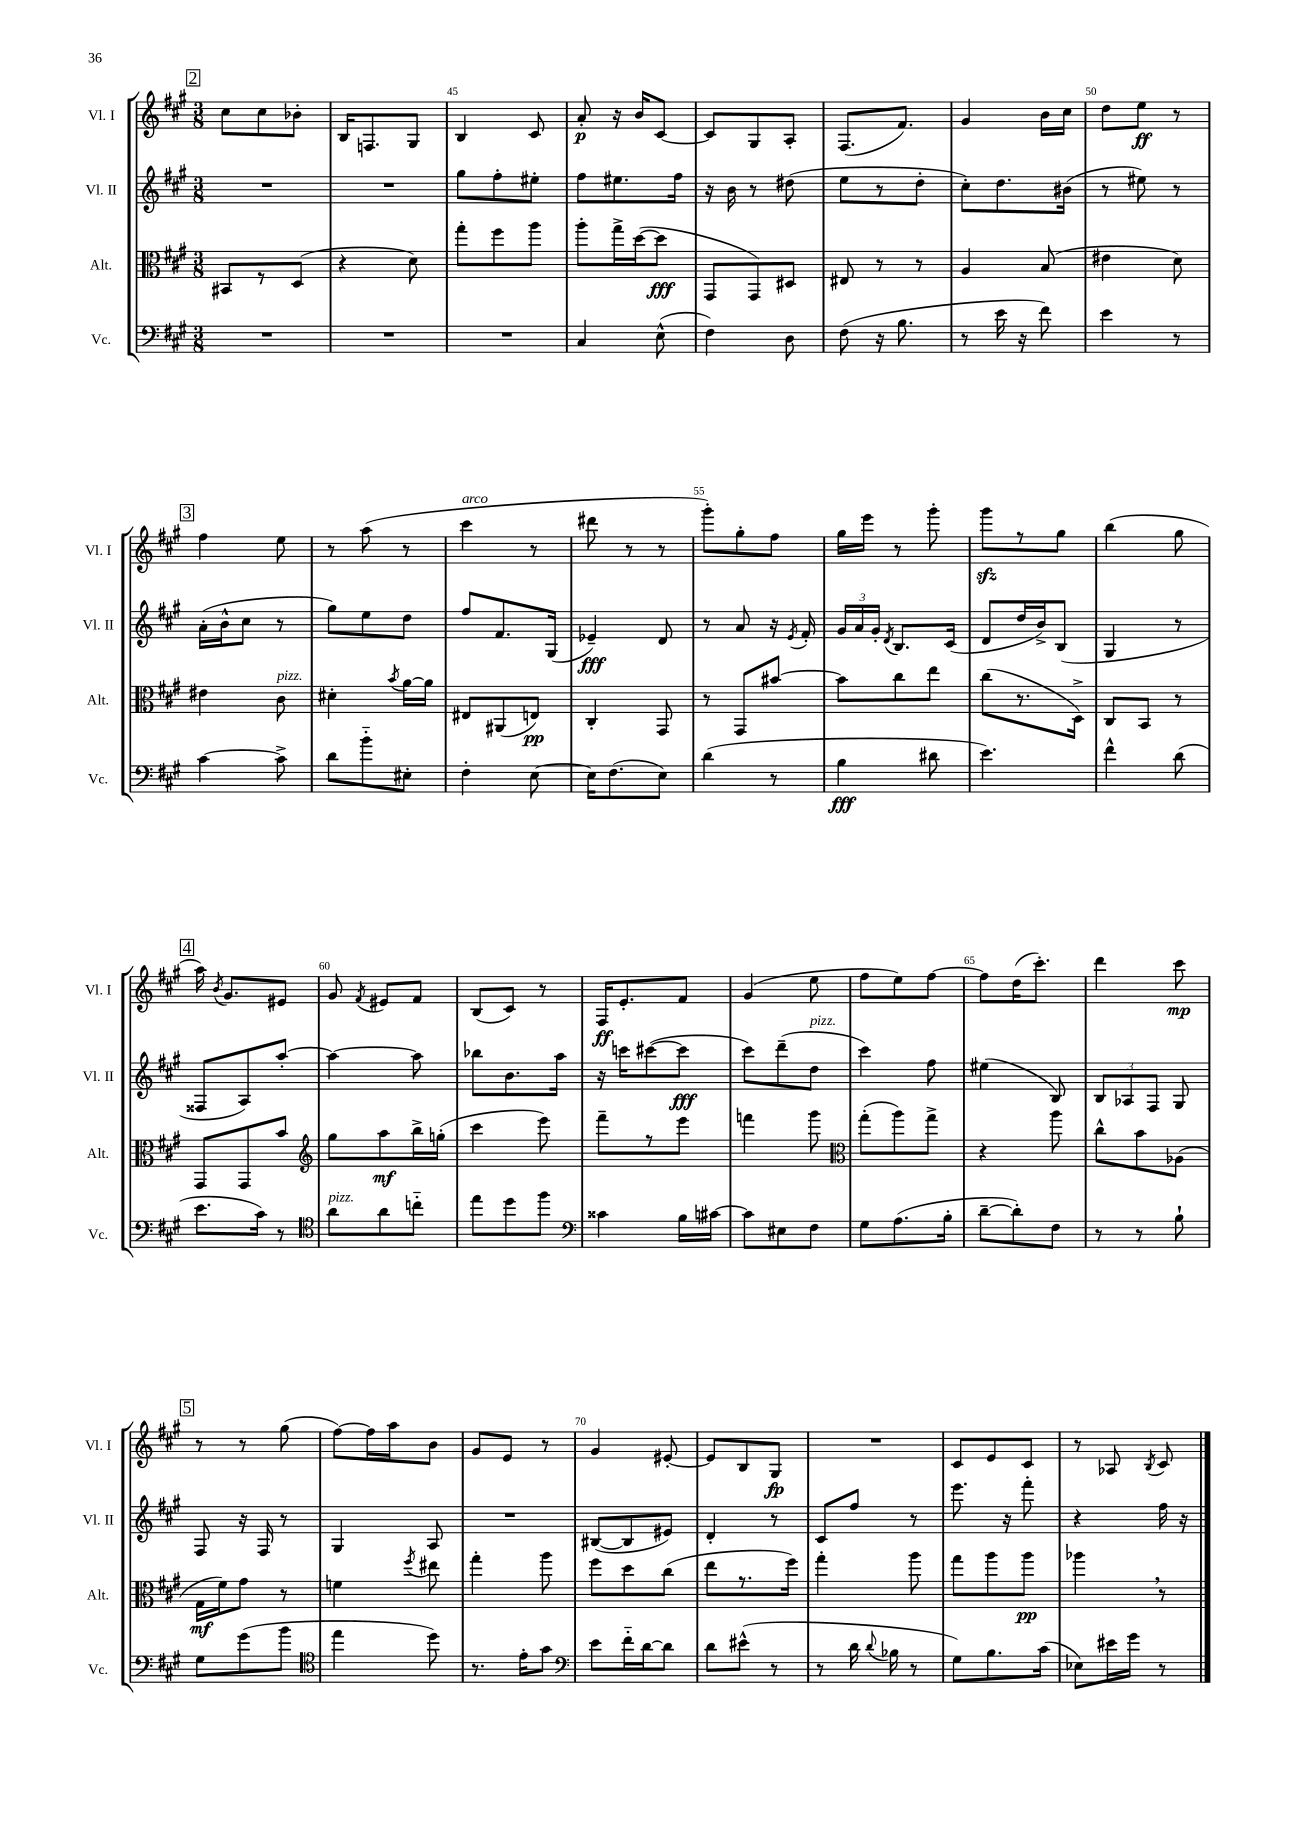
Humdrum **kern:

**kern	**kern	**kern	**kern
*staff4	*staff3	*staff2	*staff1
*clefF4	*clefC3	*clefG2	*clefG2
*k[f#c#g#]	*k[f#c#g#]	*k[f#c#g#]	*k[f#c#g#]
*M3/8	*M3/8	*M3/8	*M3/8
4.r	8BB#	4.r	8cc#
.	8r	.	8cc#
.	(8D	.	8b-'
=	=	=	=
4.r	4r	4.r	16B
.	.	.	8.F
.	8d)	.	8G#
=	=	=	=
4.r	8gg#'	8gg#	4B
.	8ff#	8ff#'	.
.	8aa	8ee#'	8c#
=	=	=	=
4C#	8aa'	8ff#	8a'
.	16gg#^	8.ee#	16r
.	([16dd	.	16b
(8E^^	8dd]	.	[8c#
.	.	16ff#	.
=	=	=	=
4F#)	8GG#	16r	8c#]
.	.	16b	.
.	8GG#)	8r	8G#
8D	8D#	(8dd#	8A'
=	=	=	=
(8F#	8E#	8ee	(8.F#
16r	8r	8r	.
8.B	.	.	8.f#)
.	8r	8dd'	.
=	=	=	=
8r	4A	8cc#')	4g#
16e	.	8.dd	.
16r	.	.	.
8f#)	(8B	.	16b
.	.	(16b#	16cc#
=	=	=	=
4e	4e#	8r	8dd
.	.	8ee#)	8ee
8r	8d)	8r	8r
=	=	=	=
[4c#	4e#	(16a'	4ff#
.	.	16b^^	.
.	.	8cc#	.
8c#^]	8c#	8r	8ee
=	=	=	=
8d	4d#'	8gg#)	8r
8b'~	.	8ee	(8aa
.	8qb	.	.
8E#'	[16a	8dd	8r
.	16a]	.	.
=	=	=	=
4F#'	8E#	8ff#	4ccc#
.	(8AA#	8.f#	.
[8E	8E)	.	8r
.	.	(16G#	.
=	=	=	=
16E]	4C#'	4e-~)	8ddd#
(8.F#	.	.	.
.	.	.	8r
8E)	8GG#	8d	8r
=	=	=	=
(4d	8r	8r	8ggg#')
.	8GG#	8a	8gg#'
8r	[8b#	16r	8ff#
.	.	8qe	.
.	.	16f#'	.
=	=	=	=
4B	8b#]	24g#	16gg#
.	.	24a	.
.	.	.	16eee
.	.	24g#'	.
.	.	8qd	.
.	8cc#	8.B	8r
8d#	8ee	.	8ggg#'
.	.	(16c#	.
=	=	=	=
4.e)	(8cc#	8d	8ggg#
.	8.r	16dd	8r
.	.	16b^)	.
.	.	(8B	8gg#
.	16D^)	.	.
=	=	=	=
4f#^^	8C#	4G#	(4bb
.	8BB	.	.
(8d	8r	8r	8gg#
=	=	=	=
8.e	8GG#	8F##	16aa)
.	.	.	8qb
.	.	.	8.g#
.	8GG#	8A)	.
16c#)	.	.	.
8r	8b	[8aa'	8e#
=	=	=	=
*clefC4	*clefG2	*	*
8a	8gg#	4aa_	8g#
.	.	.	8qf#
8a	8aa	.	8e#
8cc'~	16bb^	8aa]	8f#
.	(16gg'	.	.
=	=	=	=
8ee	4ccc#	8bb-	(8B
8dd	.	8.b	8c#)
8ff#	8eee)	.	8r
.	.	16aa	.
=	=	=	=
*clefF4	*	*	*
4c##	8fff#~	16r	16F#
.	.	16ccc	8.e'
.	8r	([8ccc#	.
16B	8eee	8ccc#]	8f#
[16c#	.	.	.
=	=	=	=
8c#]	4fff	8ccc#)	(4g#
8E#	.	(8ddd~	.
8F#	8ggg#	8dd	8ee
=	=	=	=
*	*clefC3	*	*
8G#	(8gg#'	4ccc#)	8ff#
(8.A	8aa)	.	8ee)
.	8gg#^	8ff#	[8ff#
16B'	.	.	.
=	=	=	=
[8d~	4r	(4ee#	8ff#]
8d'])	.	.	(16dd
.	.	.	8.ccc#')
8F#	8aa	8B)	.
=	=	=	=
8r	8cc#^^	12B	4ddd
.	.	12A-	.
8r	8b	.	.
.	.	12F#	.
8B`	(8A-	8G#	8ccc#
=	=	=	=
8G#	16G#	8F#	8r
.	16f#)	.	.
(8g#	8g#	16r	8r
.	.	16F#	.
8b	8r	8r	(8gg#
=	=	=	=
*clefC4	*	*	*
4ee	4f	4G#	[8ff#)
.	.	.	16ff#]
.	.	.	16aa
.	8qff#	.	.
8dd)	8ee#	8A	8b
=	=	=	=
8.r	4gg#'	4.r	8g#
.	.	.	8e
16e'	.	.	.
8g#	8aa	.	8r
=	=	=	=
*clefF4	*	*	*
8e	8ff#	([8B#	4g#
16f#'~	8dd	8B#]	.
[16d	.	.	.
8d]	(8cc#	8e#)	[8e#'
=	=	=	=
8d	8ee	4d'	8e#]
(8e#^^	8.r	.	8B
8r	.	8r	8G#
.	16ff#)	.	.
=	=	=	=
8r	4gg#'	8c#	4.r
16d	.	8ff#	.
8qqd	.	.	.
16B-	.	.	.
8r	8aa	8r	.
=	=	=	=
8G#)	8gg#	8.eee	8c#
8.B	8aa	.	8e
.	.	16r	.
.	8aa	8fff#'	8c#
(16c#	.	.	.
=	=	=	=
8E-)	4aa-	4r	8r
16e#	.	.	8A-
16g#	.	.	.
.	.	.	8qB
8r	8r	16ff#	8c#
.	.	16r	.
==	==	==	==
*-	*-	*-	*-
